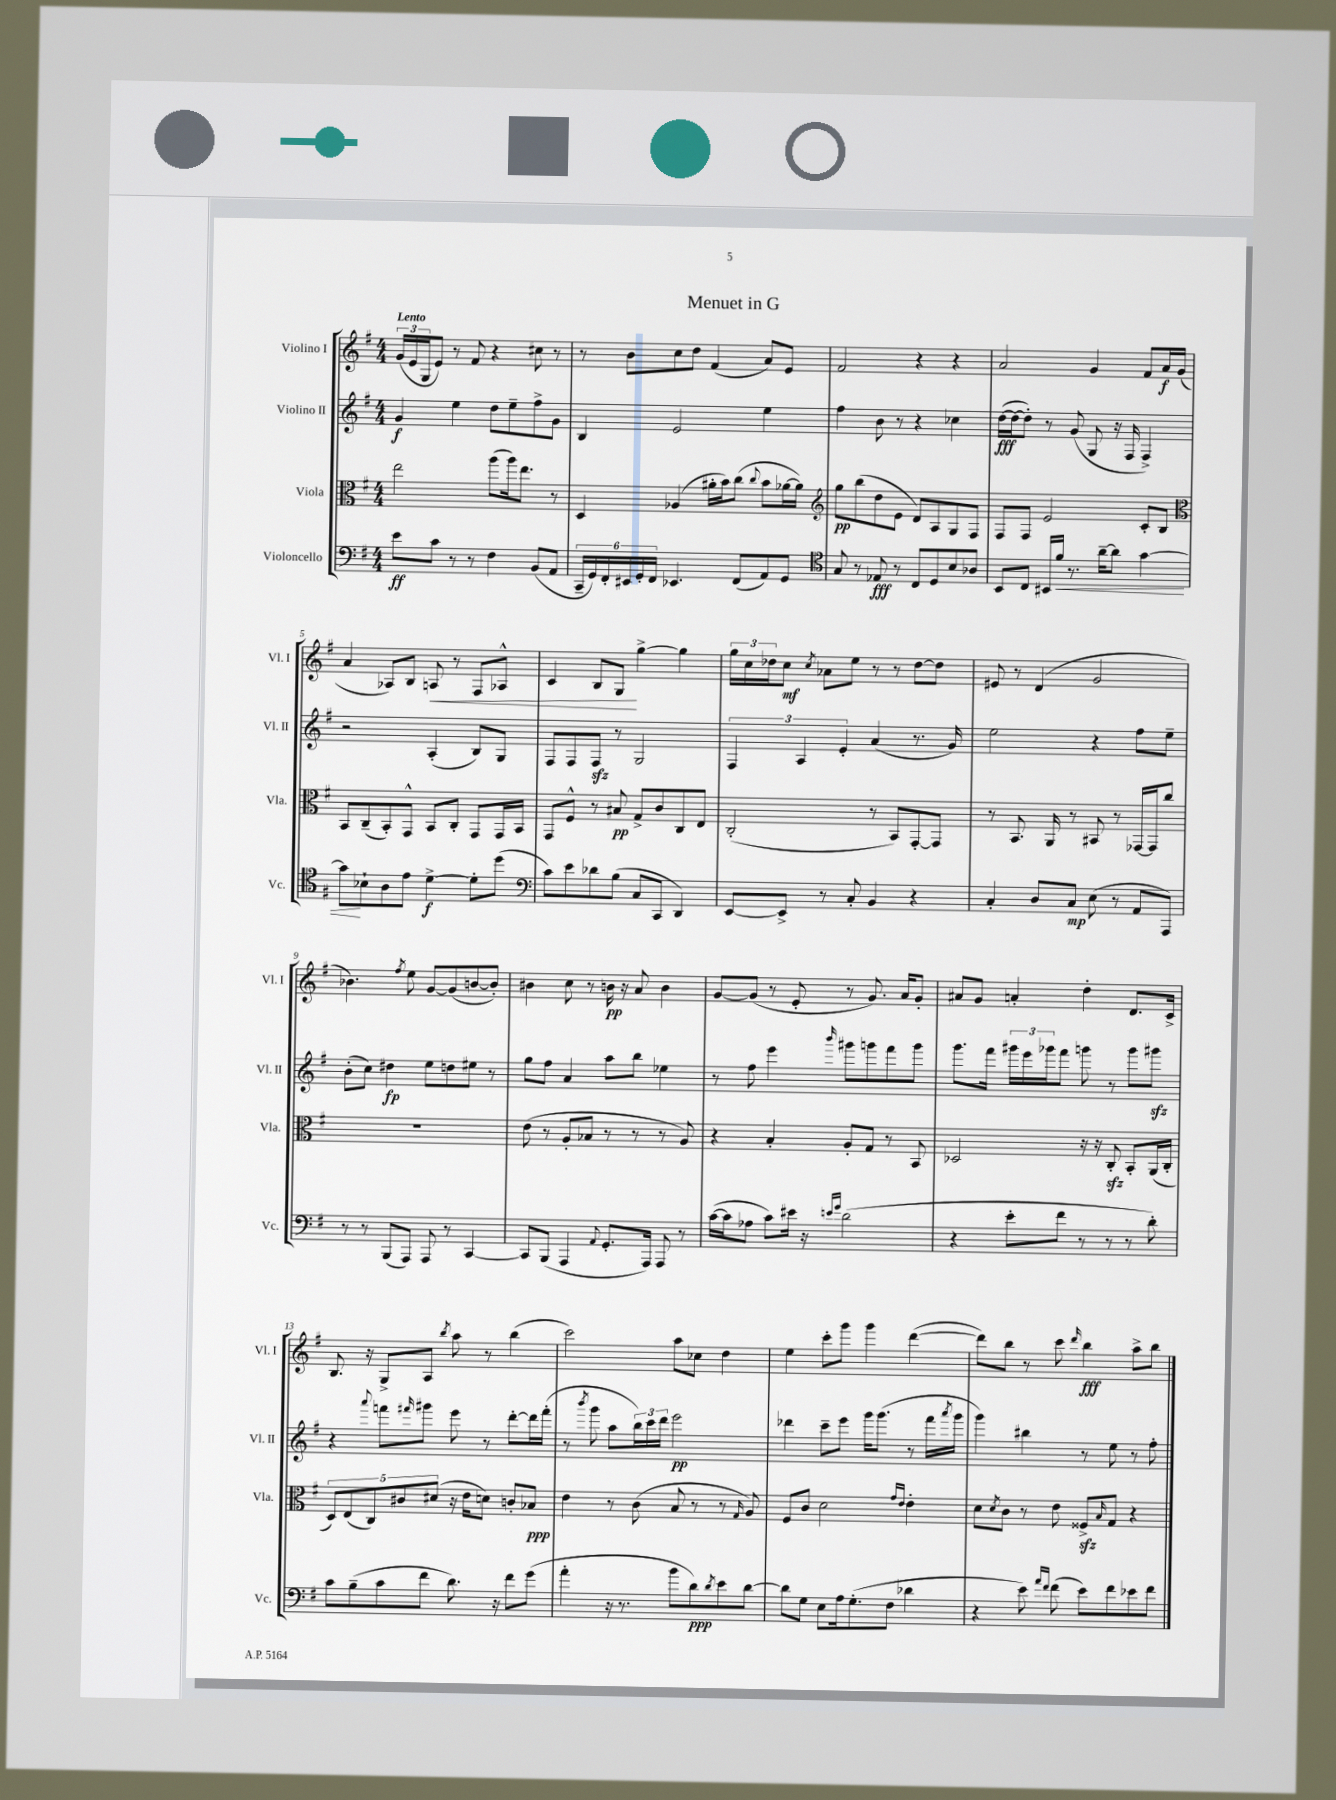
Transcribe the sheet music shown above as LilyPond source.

\header { title = "Menuet in G" }
<<
\new StaffGroup <<
\new Staff = "s0" \with { instrumentName = "Violino I" shortInstrumentName = "Vl. I" } {
    \clef treble \key g \major \numericTimeSignature \time 4/4 \tempo "Lento"
    \tuplet 3/2 { g'16( e'16 g16 } e'8) r8 fis'8 r4 cis''8 r8 |
    r8 b'8 c''8 d''8 fis'4( a'8) e'8 |
    fis'2 r4 r4 |
    a'2 g'4 fis'8 a'16\f g'16( |
    a'4 aes8) b8 a8\< r8 fis8 aes8-^ |
    c'4 b8 g8\! g''4~-> g''4 |
    \tuplet 3/2 { g''16 c''16 des''16 } c''8\mf \acciaccatura { c''8 } aes'8 e''8 r8 r8 des''8~ des''8 |
    eis'8 r8 d'4( g'2 |
    bes'4.) \acciaccatura { fis''8 } e''8 g'8~ g'8( b'8~ b'8-.) |
    bis'4 c''8 r8 b'16\pp r16 a'8 b'4 |
    g'8~ g'8( r8 e'8-. r8 g'8.) a'16 g'8-. |
    ais'8 g'8 a'4-. d''4-. d'8. c'16-> |
    b8. r16 g8-> a8 \acciaccatura { b''8 } a''8 r8 b''4( |
    c'''2) a''8 ces''8 d''4 |
    e''4 c'''8-. g'''8 g'''4 d'''4~( |
    d'''8) b''8 r8 c'''8 \grace { d'''16 } b''4\fff a''8-> b''8 \bar "|." |
}
\new Staff = "s1" \with { instrumentName = "Violino II" shortInstrumentName = "Vl. II" } {
    \clef treble \key g \major \numericTimeSignature \time 4/4
    g'4\f e''4 d''8 e''8-- fis''8-> g'8 |
    b4 e'2 e''4 |
    fis''4 b'8 r8 r4 ces''4 |
    d''16~\fff( d''16~ d''8-.) r8 g'8( g8 r16 fis16 fis4->) |
    r2 a4-.( b8) g8 |
    fis8 fis8 fis8\sfz r8 g2 |
    \tuplet 3/2 { fis4 a4 e'4-. } a'4( r8. g'16) |
    e''2 r4 fis''8 e''8-- |
    b'8-.( c''8) dis''4\fp e''8 d''8 eis''8 r8 |
    g''8 fis''8 a'4 a''8 b''8 ees''4 |
    r8 fis''8 e'''4 \grace { b'''16 } gis'''8 g'''8 fis'''8 g'''8 |
    g'''8. fis'''16 \tuplet 3/2 { gis'''16 e'''16 ges'''16 } fis'''8 g'''8 r8 g'''8 gis'''8\sfz |
    r4 \appoggiatura { a'''8 } f'''8 \grace { fis'''16 } gis'''8 e'''8 r8 d'''8~-. d'''16 fis'''16-.( |
    r8 \acciaccatura { b'''8 } g'''8 a''8 \tuplet 3/2 { b''16) c'''16 d'''16 } e'''2\pp |
    des'''4 c'''8-- e'''8 g'''16 g'''8.( r8 fis'''16 \acciaccatura { a'''8 } g'''16 |
    g'''4) bis''4 r8 e''8 r8 fis''8-. \bar "|." |
}
\new Staff = "s2" \with { instrumentName = "Viola" shortInstrumentName = "Vla." } {
    \clef alto \key g \major \numericTimeSignature \time 4/4
    e''2 a''8( a''16) e''8. r8 |
    d4 aes4( ais'16-. b'16) c''8( \appoggiatura { c''8 } b'8 aes'16~ aes'16) |
    \clef treble g''8\pp b''8( d''8 e'8 d'8) a8 g8 fis8 |
    fis8 fis8 e'2 c'8-. b8 |
    \clef alto b,8 c8--( b,8-.) g,8-^ b,8 c8-. g,8 g,16 b,16 |
    g,8 fis8-^ r8 bis8\pp g8-> c'8 c8 e8 |
    c2-.( r8 b,8) g,8~-. g,8 |
    r8 b,8. a,16 r8 bis,8 r8 ges,16~ ges,16 c''8 |
    R1 |
    e'8( r8 a8-. bes8 r8 r8 r8 a8) |
    r4 b4-. a8-. g8 r8 b,8 |
    des2 r16 r16 c8-.\sfz b,8-. a,16( c16-. |
    \tuplet 5/4 { d8) e8( c8) cis'8 dis'8( } r16 e'16 d'8) c'8-. bes8\ppp |
    e'4 r8 c'8( b8 r8 r8 \grace { g16 } a8) |
    fis8 c'8 d'2 \grace { g'16 e'16 } e'4-. |
    d'8 \acciaccatura { d'8 } c'8 r8 e'8 fisis8->\sfz \grace { b16 } g8 r4 \bar "|." |
}
\new Staff = "s3" \with { instrumentName = "Violoncello" shortInstrumentName = "Vc." } {
    \clef bass \key g \major \numericTimeSignature \time 4/4
    e'8\ff c'8 r8 r8 fis4 b,8( a,8 |
    \tuplet 6/4 { c,16-- g,16) fis,16-. eis,16 g,16-. fis,16 } ees,4. fis,8( a,8) g,8 |
    \clef tenor g8 r8 ees8\fff r8 c8 d8 b8 aes8 |
    b,8 c8 bis,16 fis'16\< r8. a'16~-- a'8 g'4~ |
    g'8\! bes8-! a8 e'8 d'4~->\f d'8-. d''8( |
    \clef bass c'8) e'8 des'8 b8( c8 c,8 d,4) |
    e,8~ e,8-> r8 c8-. b,4 r4 |
    c4-. d8 c8\mp e8( r8 a,8 a,,8) |
    r8 r8 b,,8( a,,8) a,,8 r8 c,4~ |
    c,8 b,,8( a,,4 \appoggiatura { a,8 } g,8.-. a,,16) a,,8 r8 |
    c'16~( c'16 aes8 c'8) eis'16 r16 \grace { e'16 g'16 } d'2( |
    r4 e'8-. fis'8 r8 r8 r8 d'8-.) |
    c'8 b8--( c'8 fis'8 d'8.) r16 fis'8 g'8( |
    a'4-. r16 r8. b'8 d'8\ppp) \acciaccatura { d'8 } e'8 d'8~ |
    d'8 g8 e8 a16 g8.-.( fis8 des'4 |
    r4 e'8) \grace { a'16 fis'16 } fis'8( e'8) fis'8 ees'8 fis'8 \bar "|." |
}
>>
>>
